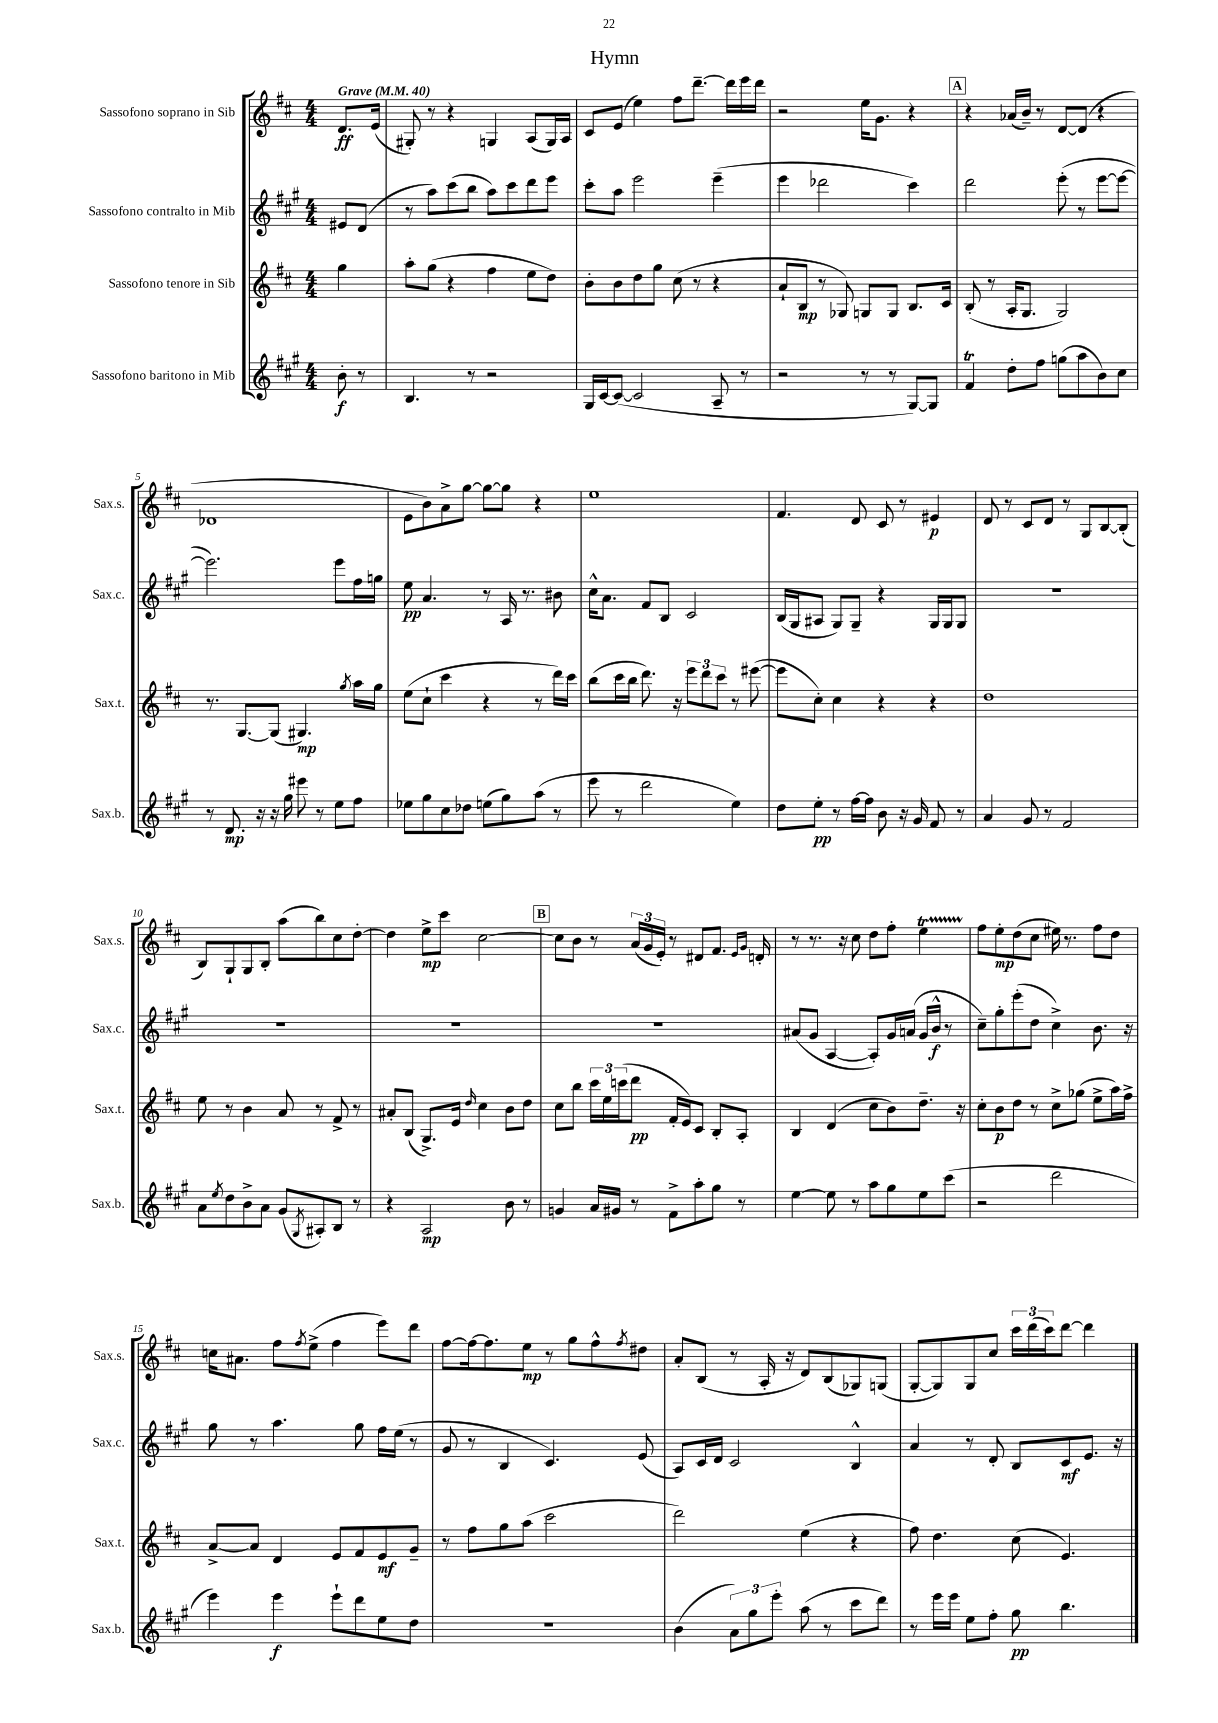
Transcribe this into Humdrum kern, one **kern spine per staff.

**kern	**dynam	**kern	**dynam	**kern	**dynam	**kern	**dynam
*part4	*part4	*part3	*part3	*part2	*part2	*part1	*part1
*staff4	*staff4	*staff3	*staff3	*staff2	*staff2	*staff1	*staff1
*I"Sassofono baritono in Mib	*	*I"Sassofono tenore in Sib	*	*I"Sassofono contralto in Mib	*	*I"Sassofono soprano in Sib	*
*I'Sax.b.	*	*I'Sax.t.	*	*I'Sax.c.	*	*I'Sax.s.	*
*clefG2	*	*clefG2	*	*clefG2	*	*clefG2	*
*k[f#c#g#]	*	*k[f#c#]	*	*k[f#c#g#]	*	*k[f#c#]	*
*M4/4	*	*M4/4	*	*M4/4	*	*M4/4	*
*MM40	*	*MM40	*	*MM40	*	*MM40	*
=	=	=	=	=	=	=	=
!	!	!	!	!	!	!LO:TX:a:B:t=Grave	!
8b'\	f	4gg\	.	8e#X/L	.	8.d/L	ff
8r	.	.	.	(8d/J	.	.	.
.	.	.	.	.	.	(16e/Jk	.
=1	=1	=1	=1	=1	=1	=1	=1
4.B/	.	8aa'\L	.	8r	.	8G#X'/)	.
.	.	(8gg\J	.	8aa\L)	.	8r	.
.	.	4r	.	(8ccc#\	.	4r	.
8r	.	.	.	8bb\J	.	.	.
2r	.	4ff#\	.	8aa\L)	.	4Gn/	.
.	.	.	.	8ccc#\	.	.	.
.	.	8ee\L	.	8ddd\	.	(8A/L	.
.	.	8dd\J)	.	8eee\J	.	16G/L)	.
.	.	.	.	.	.	16A/JJ	.
=2	=2	=2	=2	=2	=2	=2	=2
16G#/LL	.	8b'\L	.	8ccc#'\L	.	8c#/L	.
[16c#/J	.	.	.	.	.	.	.
(8c#/J_	.	8b\	.	8aa\J	.	(8e/J	.
2c#/]	.	8dd\	.	2eee\	.	4ee\)	.
.	.	8gg\J	.	.	.	.	.
.	.	(8cc#\	.	.	.	8ff#\L	.
.	.	8r	.	.	.	[8.ddd~\J	.
8A~/	.	4r	.	(4eee~\	.	.	.
.	.	.	.	.	.	16ddd\LL]	.
8r	.	.	.	.	.	16eee\	.
.	.	.	.	.	.	16ddd\JJ	.
=3	=3	=3	=3	=3	=3	=3	=3
2r	.	8a`/L	.	4eee\	.	2r	.
.	.	8B/J	mp	.	.	.	.
.	.	8r	.	2ddd-X\	.	.	.
.	.	8G-X/)	.	.	.	.	.
8r	.	8Gn/L	.	.	.	16ee\KL	.
.	.	.	.	.	.	8.g\J	.
8r	.	8G/J	.	.	.	.	.
[8G#/L)	.	8.B/L	.	4ccc#\)	.	4r	.
8G#/J]	.	.	.	.	.	.	.
.	.	16c#/Jk	.	.	.	.	.
!!LO:REH:place=s1:t=A
=4	=4	=4	=4	=4	=4	=4	=4
4f#T/	.	(8B'/	.	2ddd\	.	4r	.
.	.	8r	.	.	.	.	.
8dd'\L	.	16A'/KL	.	.	.	(16a-X/LL	.
.	.	8.G/J	.	.	.	16b~/JJ)	.
8ff#\J	.	.	.	.	.	8r	.
(8ggn\L	.	2G/)	.	(8eee'\	.	[8d/L	.
8aa\	.	.	.	8r	.	(8d/J]	.
8b\)	.	.	.	[8eee\L	.	4r	.
8cc#\J	.	.	.	8eee\J_	.	.	.
!!LO:LB:g=z
=5	=5	=5	=5	=5	=5	=5	=5
8r	.	8.r	.	2.eee\])	.	1d-X	.
8.d/	mp	.	.	.	.	.	.
.	.	[8.G/L	.	.	.	.	.
16r	.	.	.	.	.	.	.
16r	.	(8G/J]	.	.	.	.	.
16gg#\	.	.	.	.	.	.	.
8eee#X\	.	4.G#X/)	mp	.	.	.	.
8r	.	.	.	.	.	.	.
8ee\L	.	.	.	8eee\L	.	.	.
.	.	8qgg/	.	.	.	.	.
8ff#\J	.	16aa\LL	.	16ff#\L	.	.	.
.	.	16gg\JJ	.	16ggn\JJ	.	.	.
=6	=6	=6	=6	=6	=6	=6	=6
8ee-X\L	.	(8ee\L	.	8ee\	pp	8e\L	.
8gg#\	.	8cc#`\J	.	4.a/	.	8b\)	.
8cc#\	.	4ccc#\	.	.	.	8a^\	.
8dd-X\J	.	.	.	.	.	[8gg\J	.
(8een\L	.	4r	.	8r	.	8gg\L_	.
8gg#\)	.	.	.	16A/	.	8gg\J]	.
.	.	.	.	8.r	.	.	.
(8aa\J	.	8r	.	.	.	4r	.
8r	.	16ddd\LL)	.	8b#X\	.	.	.
.	.	16ccc#\JJ	.	.	.	.	.
=7	=7	=7	=7	=7	=7	=7	=7
8eee\	.	(8bb\L	.	16cc#^^\KL	.	1ee	.
.	.	.	.	8.a\J	.	.	.
8r	.	16ccc#\L	.	.	.	.	.
.	.	16bb\JJ	.	.	.	.	.
2ddd\	.	8.ddd\)	.	8f#/L	.	.	.
.	.	.	.	8B/J	.	.	.
.	.	16r	.	.	.	.	.
.	.	12eee\L	.	2c#/	.	.	.
.	.	12ddd\	.	.	.	.	.
.	.	12ccc#\J	.	.	.	.	.
4ee\)	.	8r	.	.	.	.	.
.	.	([8eee#X\	.	.	.	.	.
=8	=8	=8	=8	=8	=8	=8	=8
8dd\L	.	8eee#\L]	.	(16B/LL	.	4.f#/	.
.	.	.	.	16G#/J	.	.	.
8ee'\J	pp	8cc#'\J)	.	8A#X/J	.	.	.
8r	.	4cc#\	.	8G#/L)	.	.	.
[16ff#\LL	.	.	.	8G#~/J	.	8d/	.
16ff#\JJ]	.	.	.	.	.	.	.
8b\	.	4r	.	4r	.	8c#/	.
16r	.	.	.	.	.	8r	.
16g#/	.	.	.	.	.	.	.
8f#/	.	4r	.	16G#/LL	.	4e#X/	p
.	.	.	.	16G#/J	.	.	.
8r	.	.	.	8G#/J	.	.	.
=9	=9	=9	=9	=9	=9	=9	=9
4a/	.	1dd	.	1r	.	8d/	.
.	.	.	.	.	.	8r	.
8g#/	.	.	.	.	.	8c#/L	.
8r	.	.	.	.	.	8d/J	.
2f#/	.	.	.	.	.	8r	.
.	.	.	.	.	.	8G/L	.
.	.	.	.	.	.	[8B/	.
.	.	.	.	.	.	(8B'/J]	.
!!LO:LB:g=z
=10	=10	=10	=10	=10	=10	=10	=10
8a\L	.	8ee\	.	1r	.	8B/L)	.
8qee/	.	.	.	.	.	.	.
8dd\	.	8r	.	.	.	8G`/	.
8b^\	.	4b\	.	.	.	8G/	.
8a\J	.	.	.	.	.	8B'/J	.
(8g#/L	.	8a/	.	.	.	(8aa\L	.
8qG#/	.	.	.	.	.	.	.
8A#X'/)	.	8r	.	.	.	8bb\)	.
8B/J	.	8f#^/	.	.	.	8cc#\	.
8r	.	8r	.	.	.	[8dd'\J	.
=11	=11	=11	=11	=11	=11	=11	=11
4r	.	8a#X'/L	.	1r	.	4dd\]	.
.	.	(8B/J	.	.	.	.	.
2A/	mp	8.G^/L)	.	.	.	8ee^\L	mp
.	.	.	.	.	.	8ccc#\J	.
.	.	16e/Jk	.	.	.	.	.
.	.	16qqdd/	.	.	.	.	.
.	.	4cc#\	.	.	.	[2cc#\	.
8b\	.	8b\L	.	.	.	.	.
8r	.	8dd\J	.	.	.	.	.
!!LO:REH:place=s1:t=B
=12	=12	=12	=12	=12	=12	=12	=12
4gn/	.	8cc#\L	.	1r	.	8cc#\L]	.
.	.	8bb\J	.	.	.	8b\J	.
16a/LL	.	24ccc#\LL	.	.	.	8r	.
.	.	24ee\	.	.	.	.	.
16g#X/JJ	.	.	.	.	.	.	.
.	.	(24cccn\J	.	.	.	.	.
8r	.	8ddd\J	pp	.	.	(24a/LL	.
.	.	.	.	.	.	24g/	.
.	.	.	.	.	.	24e'/JJ)	.
8f#^\L	.	16f#'/LL	.	.	.	8r	.
.	.	16e/J)	.	.	.	.	.
8aa'\	.	8c#/J	.	.	.	8d#X/L	.
8gg#\J	.	8B'/L	.	.	.	8.f#/J	.
8r	.	8A'/J	.	.	.	.	.
.	.	.	.	.	.	16qqe/LL	.
.	.	.	.	.	.	16qqg/JJ	.
.	.	.	.	.	.	16dn'/	.
=13	=13	=13	=13	=13	=13	=13	=13
[4ee\	.	4B/	.	(8a#X/L	.	8r	.
.	.	.	.	8g#/J	.	8.r	.
8ee\]	.	(4d/	.	[4A/	.	.	.
.	.	.	.	.	.	16r	.
8r	.	.	.	.	.	8cc#\	.
8aa\L	.	8cc#\L	.	8A'/L])	.	8dd\L	.
8gg#\	.	8b\)	.	16g#/L	.	8ff#'\J	.
.	.	.	.	(16an/JJ	.	.	.
8ee\	.	8.dd~\J	.	16g#/LL	.	4eeT\	.
.	.	.	.	16b^^/JJ	f	.	.
(8ccc#\J	.	.	.	8r	.	.	.
.	.	16r	.	.	.	.	.
=14	=14	=14	=14	=14	=14	=14	=14
2r	.	8cc#'\L	.	8cc#~\L)	.	8ff#\L	.
.	.	8b\	p	8gg#'\	.	8ee'\	mp
.	.	8dd\J	.	(8eee'\	.	(8dd\	.
.	.	8r	.	8dd\J	.	8cc#\J	.
2ddd\	.	8cc#^\L	.	4cc#^\)	.	16ee#X\)	.
.	.	.	.	.	.	8.r	.
.	.	(8gg-X\J	.	.	.	.	.
.	.	8ee^\L	.	8.b\	.	8ff#\L	.
.	.	16aa\L)	.	.	.	8dd\J	.
.	.	16ff#^\JJ	.	16r	.	.	.
!!LO:LB:g=z
=15	=15	=15	=15	=15	=15	=15	=15
4eee\)	.	[8a^/L	.	8gg#\	.	16ccn\KL	.
.	.	.	.	.	.	8.a#X\J	.
.	.	8a/J]	.	8r	.	.	.
4eee\	f	4d/	.	4.aa\	.	8ff#\L	.
.	.	.	.	.	.	8qff#/	.
.	.	.	.	.	.	(8ee^\J	.
8eee`\L	.	8e/L	.	.	.	4ff#\	.
8ddd\	.	8f#/	.	8gg#\	.	.	.
8ee\	.	8e/	mf	16ff#\LL	.	8eee\L)	.
.	.	.	.	(16ee\JJ	.	.	.
8dd\J	.	8g~/J	.	8r	.	8ddd\J	.
=16	=16	=16	=16	=16	=16	=16	=16
1r	.	8r	.	8g#/	.	[8ff#\L	.
.	.	8ff#\L	.	8r	.	16ff#\k_	.
.	.	.	.	.	.	8.ff#\]	.
.	.	8gg\	.	4B/	.	.	.
.	.	(8aa\J	.	.	.	8ee\J	mp
.	.	2ccc#\	.	4.c#/)	.	8r	.
.	.	.	.	.	.	8gg\L	.
.	.	.	.	.	.	8ff#^^\	.
.	.	.	.	.	.	8qff#/	.
.	.	.	.	(8e/	.	8dd#X\J	.
=17	=17	=17	=17	=17	=17	=17	=17
(4b\	.	2ddd\)	.	8A/L)	.	8a'/L	.
.	.	.	.	16c#/L	.	(8B/J	.
.	.	.	.	16d/JJ	.	.	.
12a\L)	.	.	.	2c#/	.	8r	.
12gg#\	.	.	.	.	.	.	.
.	.	.	.	.	.	16A'/	.
12eee'\J	.	.	.	.	.	.	.
.	.	.	.	.	.	16r	.
(8aa\	.	(4ee\	.	.	.	8d/L)	.
8r	.	.	.	.	.	(8B/	.
8ccc#\L	.	4r	.	4B^^/	.	8G-X/)	.
8ddd\J)	.	.	.	.	.	(8Gn/J	.
=18	=18	=18	=18	=18	=18	=18	=18
8r	.	8ff#\)	.	4a/	.	[8G'/L	.
16eee\LL	.	4.dd\	.	.	.	8G/])	.
16eee\JJ	.	.	.	.	.	.	.
8ee\L	.	.	.	8r	.	8G/	.
8ff#'\J	.	.	.	8d'/	.	8cc#/J	.
8gg#\	pp	(8cc#\	.	8B/L	.	24ccc#\LL	.
.	.	.	.	.	.	(24ddd\	.
.	.	.	.	.	.	24ccc#\J)	.
4.bb\	.	4.e/)	.	8c#/	mf	[8ddd\J	.
.	.	.	.	8.e/J	.	4ddd\]	.
.	.	.	.	16r	.	.	.
==	==	==	==	==	==	==	==
*-	*-	*-	*-	*-	*-	*-	*-
